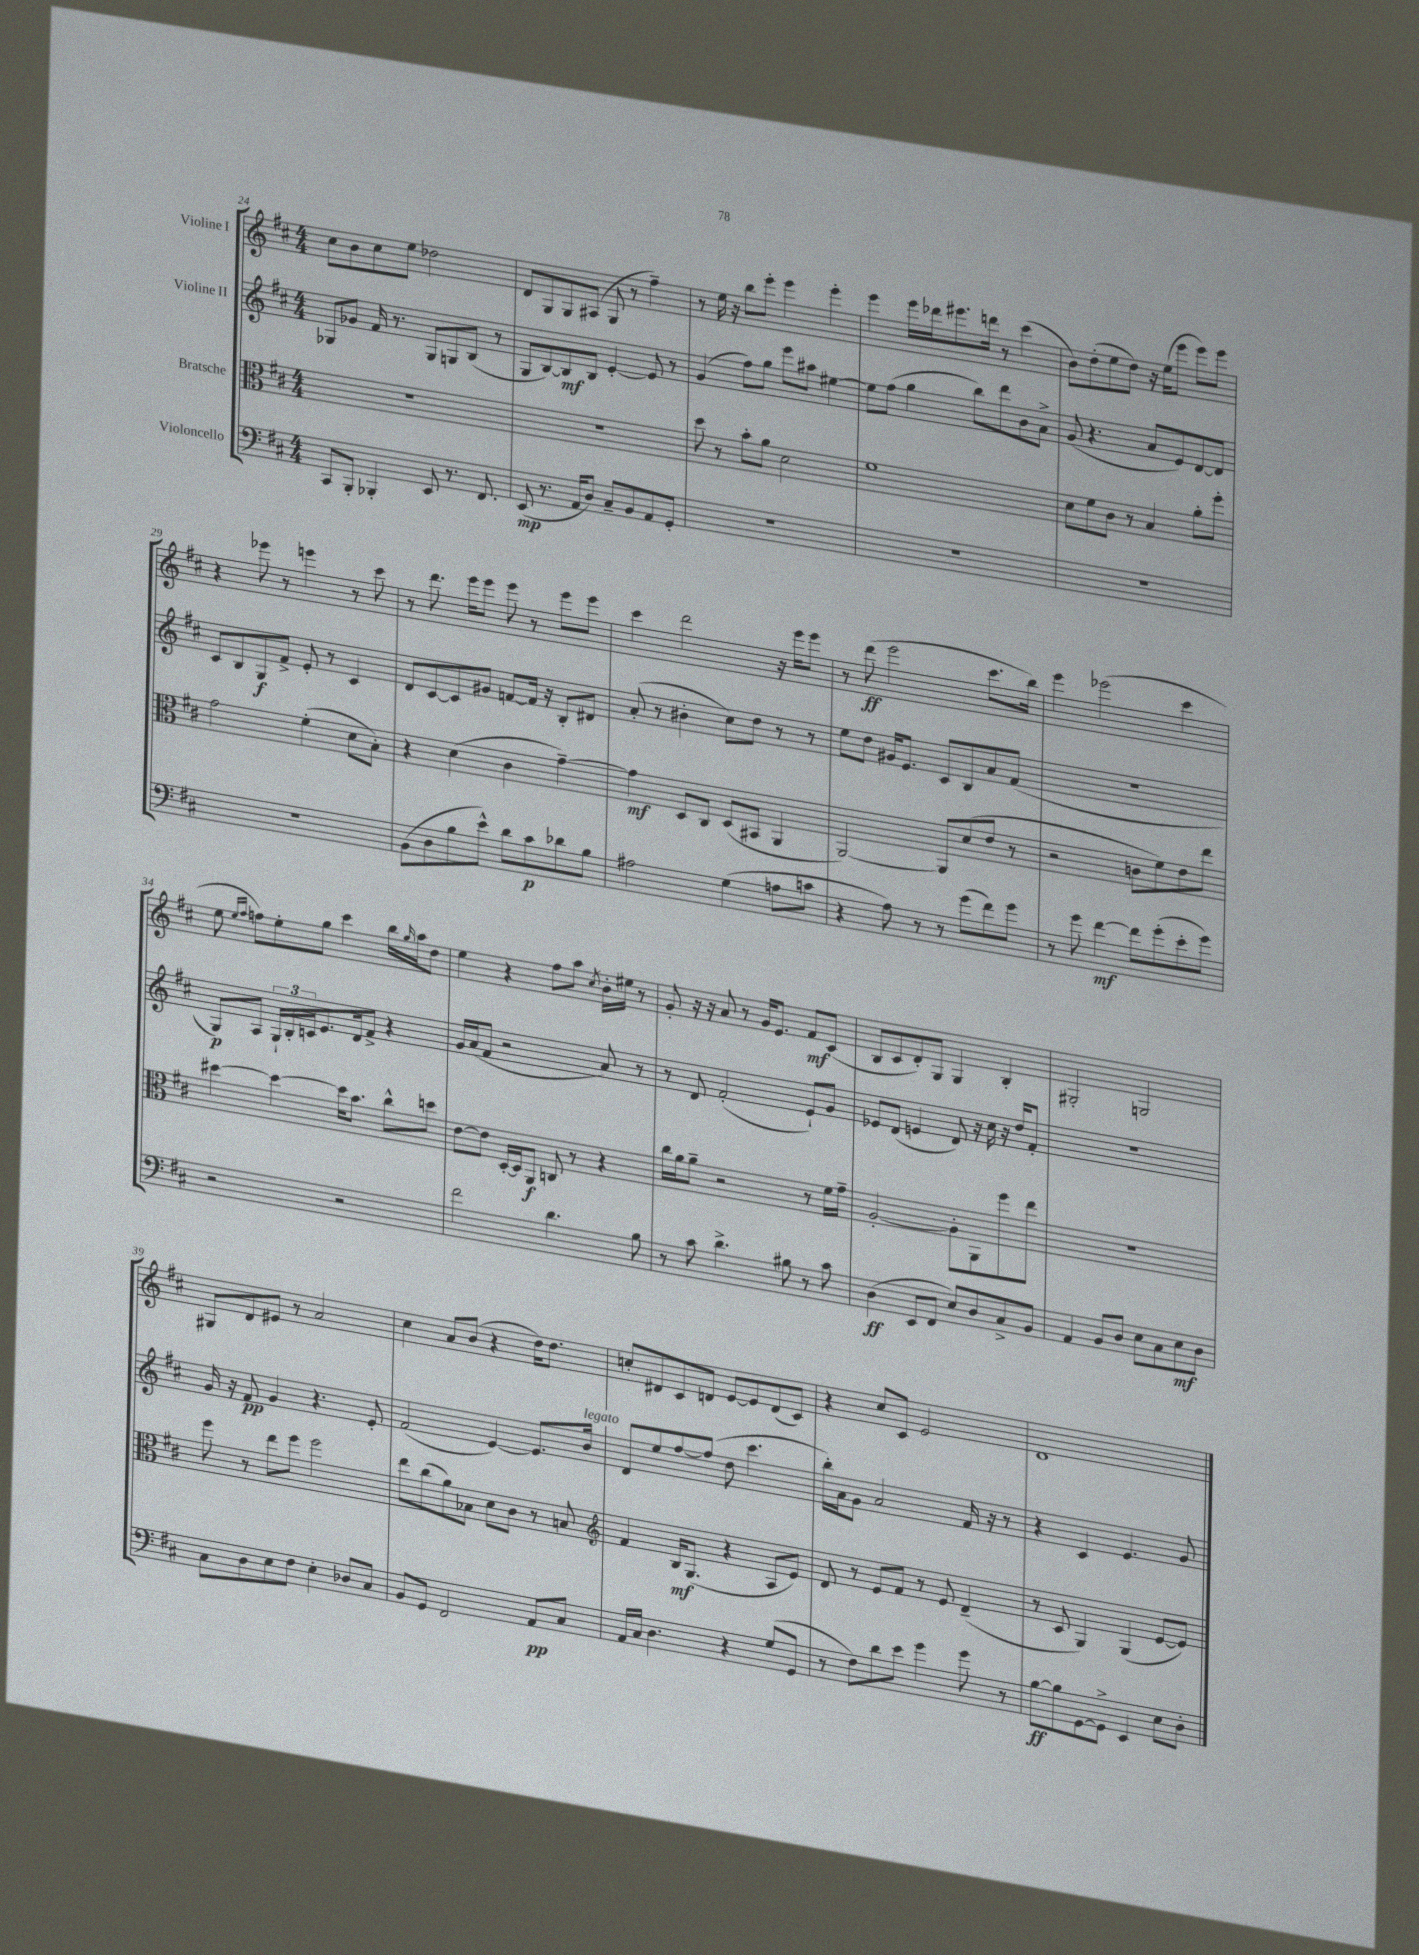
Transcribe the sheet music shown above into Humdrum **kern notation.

**kern	**kern	**kern	**kern
*staff4	*staff3	*staff2	*staff1
*clefF4	*clefC3	*clefG2	*clefG2
*k[f#c#]	*k[f#c#]	*k[f#c#]	*k[f#c#]
*M4/4	*M4/4	*M4/4	*M4/4
8CC#/L	1r	8G-/L	8cc#\L
8BBB'/J	.	8g-/J	8b\
4BBB-'/	.	16f#/	8cc#\
.	.	8.r	.
.	.	.	8ee\J
8EE/	.	8G-/L	2dd-\
8.r	.	8G/	.
.	.	(8B/J	.
8.FF#/	.	.	.
.	.	8r	.
=	=	=	=
(8EE/	1r	8G/L	8d/L
8.r	.	[8B/)	8G/
.	.	8B/]	8G/
16AA/LK	.	.	.
8D/J)	.	8B/J	(8A#/J
8C#~/L	.	[4e'/	8G/
8BB/	.	.	8r
8AA/	.	8e/]	4ff#~\)
8GG'/J	.	8r	.
=	=	=	=
1r	8dd\	(4g/	8r
.	8r	.	16ee\
.	.	.	16r
.	8b'\L	8ff#\L)	8bb\L
.	8a\J	8gg\J	8eee'\J
.	2d\	8eee\L	4eee\
.	.	8aa#\J	.
.	.	[4ee#\	4eee'\
=	=	=	=
1r	1f#	8ee#\]L	4eee\
.	.	(8ff#\J	.
.	.	4gg\	16eee\LL
.	.	.	16ddd-\J
.	.	.	8.eee#\
.	.	8bb\L)	.
.	.	.	16ddd\Jk
.	.	8ddd\	8r
.	.	8b\	(4ccc#\
.	.	8a^\J	.
=	=	=	=
1r	8d\L	(8g/	8b\L)
.	8f#\	4.r	(8dd'\
.	8c#\J	.	8ee\
.	8r	.	8dd\J)
.	4B/	8a/L	16r
.	.	.	(16ee\LK
.	.	8e/)	8eee\J
.	8a'\L	[8d/	8eee\L)
.	8ff#'\J	8d/]J	8eee\J
=	=	=	=
1r	2g\	8c#/L	4r
.	.	8B/	.
.	.	8G/	8eee-\
.	.	8f#^/J	8r
.	(4f#'\	8e'/	4eee\
.	.	8r	.
.	8d\L	4c#/	8r
.	8B'\J)	.	8ccc#\
=	=	=	=
(8BB\L	4r	8d/L	8r
8D\	.	[8c#/	8.ddd\
8B\	(4d\	8c#/]	.
.	.	.	16eee\LK
8e^^\J)	.	8g#/J	8eee\J
8d\L	4c#\	[8f/L	8eee\
8c#\	.	16f/]Jk	8r
.	.	16r	.
8d-\	[4g~\)	8B'/L	8eee\L
8B\J	.	8d#/J	8eee\J
=	=	=	=
2A#\	4g\]	(8a'/	4ccc#\
.	.	8r	.
.	8D/L	4b#'\	2ddd\
.	8C#/J	.	.
(4G\	(8D/L	8cc#\L)	.
.	8BB#/J	8dd\J	.
8A\L	4AA/	8r	16r
.	.	.	16eee\LK
8c\J	.	8r	8eee\J
=	=	=	=
4r	[2AA/)	8ee\L	8r
.	.	8dd\J	(8ddd\
8A\)	.	16g#/LK	2eee\
.	.	8.e/J	.
8r	.	.	.
8r	8AA/]L	8c#/L	.
(8g\L	(8d/	8B/	.
8f#\)	8e/J	8a/	8.ccc#\L
8g\J	8r	(8f#/J	.
.	.	.	16bb\Jk)
=	=	=	=
8r	2r	1r	4eee\
8g\	.	.	.
[4f#\	.	.	(2eee-\
8f#\]L	8c\L	.	.
(8g'\	8f#\)	.	.
8e'\	8e\	.	4ccc#\
8g\J)	8ee\J	.	.
=	=	=	=
2r	[4dd#\	8G/L)	8ee\
.	.	.	16qqee/LL
.	.	.	16qqff#/JJ
.	.	8A/J	8ff\L)
.	4dd#\_	24G`/LL	8ee'\
.	.	24B'/	.
.	.	24c/J	.
.	.	8.e/	8gg\J
2r	16dd#\]LK	.	4ccc#\
.	8.b\J	16d/k	.
.	.	8f#^/J	.
.	8cc#^^\L	4r	16bb\LL
.	.	.	16qqgg/
.	.	.	16aa\J
.	8dd\J	.	8dd\J
=	=	=	=
2f#\	[8e\L	16g/LL	4ee\
.	.	(16a/J	.
.	8e\]J	8f#/J	.
.	[16D'/LL	2r	4r
.	16D/]J	.	.
.	8AA/J	.	.
4.d\	8C/	.	8ff#\L
.	8r	.	8aa\J
.	.	.	8qcc#/
.	4r	8a/)	16b'\LL
.	.	.	16ee#\JJ
8B\	.	8r	8r
=	=	=	=
8r	16cc#\LL	8r	8g'/
.	16a\J	.	.
8c#\	8a~\J	8d/	16r
.	.	.	16r
4.d^\	2r	(2f#'/	8a/
.	.	.	8r
.	.	.	16g/LK
.	.	.	8.e/J
8B#\	.	.	.
8r	8r	8e`/L)	8f#/L
8c#\	16f#\LL	8g/J	(8c#/J
.	16g~\JJ	.	.
=	=	=	=
(4D\	[2A'/	8e-/L	8B/L
.	.	(8d/J	8c#/
8EE/L	.	4e/	8d'/)
8FF#/J	.	.	8G/J
8E/L)	8A'\]L	8d/)	4G/
8D/	8AA\	16r	.
.	.	16cc#\	.
8C#^/	8ff#\	16r	4B'/
.	.	16dd/LK	.
8BB/J	8ee\J	8f#'/J	.
=	=	=	=
4AA/	1r	1r	2G#'/
8BB/L	.	.	.
8D/J	.	.	.
8E\L	.	.	2G/
8C#\	.	.	.
8E\	.	.	.
8D\J	.	.	.
=	=	=	=
8C#\L	8ff#\	16g/	8G#/L
.	.	16r	.
8D\	8r	8f#/	8d/
8E\	8ee\L	4g/	8e#/J
8F#\J	8ff#\J	.	8r
4E'\	2ff#\	4.r	2a/
8D-/L	.	.	.
8C#/J	.	8e'/	.
=	=	=	=
8BB/L	8ee\L	(2f#/	4cc#\
8GG/J	(8cc#\	.	.
2FF#/	8a\)	.	8a/L
.	8B-\J	.	(8b/J
.	8d\L	[4e/)	4r
.	8c#\J	.	.
8AA/L	8r	8.e/]L	16dd\LK)
.	.	.	8.dd\J
8C#/J	8B/	.	.
.	.	16b/Jk	.
=	=	=	=
*	*clefG2	*	*
16AA/LL	4f#/	8d/L	8cc'/L
16C#/JJ	.	.	.
4.D\	.	8ee/	8d#/
.	16B/LK	[8ff#/	8c#/
.	(8.G/J	.	.
.	.	(8ff#/]J	8d/J
4r	4r	8dd\	[8e/L
.	.	4.ccc#\	8e/]
(8G/L	8A/L	.	(8d/
8GG/J	8e/J)	.	8c#/J)
=	=	=	=
8r	8d/	16bb'\LL)	4r
.	.	16a\J	.
8F#\L)	8r	8g\J	.
8d\	8e/L	2a/	8cc#/L
8e\J	8f#/J	.	8c#/J
4g\	8r	.	2e/
.	8e/	.	.
8g\	(4d~/	16f#/	.
.	.	16r	.
8r	.	8r	.
=	=	=	=
[8B\L	8r	4r	1d
8B\]	8c#/	.	.
[8GG\	4G/)	4c#/	.
8GG^\]J	.	.	.
4EE/	(4G/	4.e/	.
8E\L	[8e/L	.	.
8D'\J	8e/]J)	8g/	.
==	==	==	==
*-	*-	*-	*-
